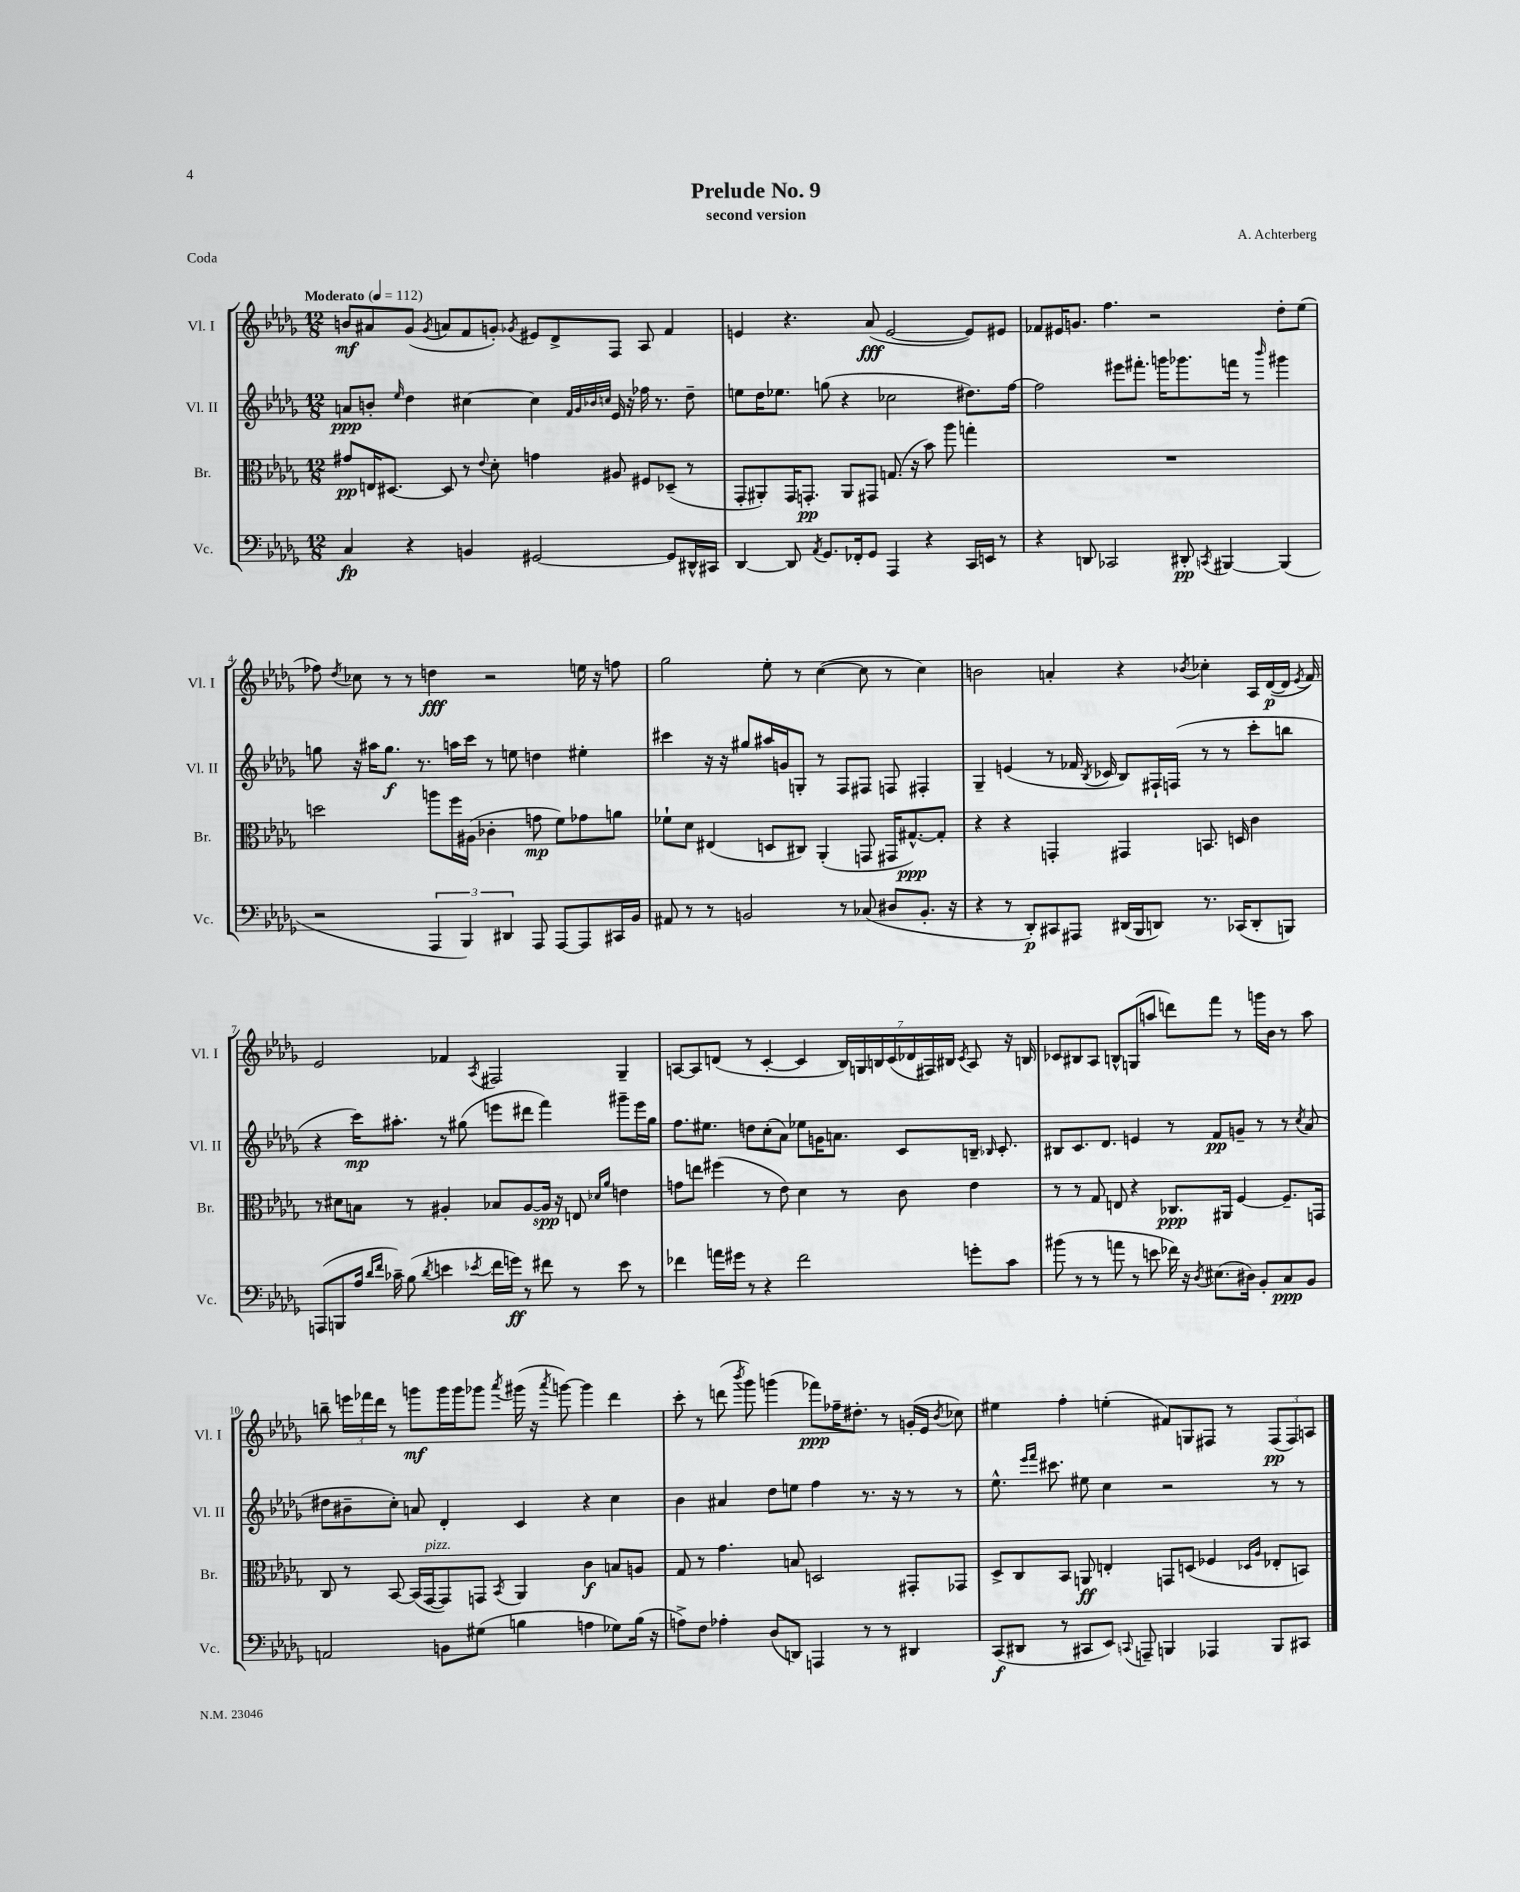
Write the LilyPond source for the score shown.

\header { title = "Prelude No. 9" composer = "A. Achterberg" subtitle = "second version" piece = "Coda" }
<<
\new StaffGroup <<
\new Staff = "s0" \with { instrumentName = "Vl. I" shortInstrumentName = "Vl. I" } {
    \clef treble \key des \major \numericTimeSignature \time 12/8 \tempo "Moderato" 4 = 112
    \autoBeamOff b'8[\mf ais'8 ges'8]( \acciaccatura { ges'8 } a'8[ f'8 g'8]-.) \acciaccatura { ges'8 } eis'8[ des'8-> f8] aes8 f'4 |
    e'4 r4. aes'8\fff( e'2~ e'8[) eis'8] |
    fes'8[ eis'16 g'8.] f''4. r2 des''8[-. ees''8]( |
    fes''8) \acciaccatura { des''8 } ces''8 r8 r8 d''4\fff r2 e''16 r16 f''8 |
    ges''2 ees''8-. r8 c''4~( c''8 r8 c''4) |
    b'2 a'4-. r4 \acciaccatura { bes'8 } ces''4-. aes16[ des'16~\p( des'16] \acciaccatura { ees'8 } f'16) |
    ees'2 fes'4 \acciaccatura { aes8 } fis2 ges4-- |
    a8[~ a8 d'8]( r8 c'4~-. c'4 \tuplet 7/4 { bes16[) g16 b16 c'16( des'16 fis16) bis16] } \acciaccatura { c'8 } a8 r16 b16 |
    ces'8[ bis8 aes8] b8[-^ g8( a''8] d'''8[) f'''8] r8 g'''16[ bes'16] r8 a''8 |
    b''8-- \tuplet 3/2 { e'''16[ fes'''16 des'''16] } r8 g'''8[\mf g'''16 g'''16 ges'''8] \acciaccatura { aes'''8 } gis'''16( r16 \acciaccatura { aes'''8 } g'''8~) g'''4 des'''4 |
    c'''8-. r8 d'''8( \acciaccatura { bes'''8 } ges'''8) g'''4( fes'''8[\ppp) fes''16-- dis''8.]-. r8 g'16[-.( ees'16] \acciaccatura { bes'8 } ces''8) |
    eis''4 f''4-. e''4-.( fis'8[) g8 fis8] r8 \tuplet 3/2 { fis8[\pp( fis8) a8] } \bar "|." |
}
\new Staff = "s1" \with { instrumentName = "Vl. II" shortInstrumentName = "Vl. II" } {
    \clef treble \key des \major \numericTimeSignature \time 12/8
    \autoBeamOff a'8[\ppp b'8]-. \grace { ees''16 } des''4 cis''4~ cis''4 \grace { f'32[ ges'32 bes'32 c''32] } ees'16 r16 fes''16 r8. des''8-- |
    e''8[ des''16 ees''8.] g''8( r4 ces''2 dis''8.[) f''16]~ |
    f''2 eis'''8[ fis'''8.]-. g'''16[ ges'''8. f'''16] r8 \grace { bes'''16 } gis'''4 |
    g''8 r16 ais''16[ g''8.]\f r8. a''16[ c'''16] r8 e''8 d''4 eis''4-. |
    cis'''4 r16 r16 gis''8[ ais''16 g'16 g8]-. r8 f8[ fis8] f8 fis4-. |
    ges4-- e'4( r8 fes'16 \acciaccatura { bes8 } ces'16 bes8[) fis16-! f16]( r8 r8 c'''8[-. b''8] |
    r4 c'''16[\mp) ais''8.]-. r8 gis''8( e'''8[ dis'''8] f'''4) gis'''8[-- e'''16 gis''16] |
    f''8.[ eis''8.] d''8[ c''8-.( aes'8]) ees''8[ g'16 a'8.] c'8[ b16]-- \grace { bes16 } c'8.-. |
    bis8[ c'8. des'8.] e'4 r8 f'8[\pp g'8]-- r8 r8 \acciaccatura { c''8 } aes'8( |
    dis''8[ bis'8-- c''8]-.) a'8 des'4-. c'4 r4 c''4 |
    bes'4 ais'4 des''8[ e''8] f''4 r8. r16 r8 r8 |
    ees''8.-^ \grace { ees'''16[ f'''16] } cis'''8. eis''8 c''4 r2 r8 r8 \bar "|." |
}
\new Staff = "s2" \with { instrumentName = "Br." shortInstrumentName = "Br." } {
    \clef alto \key des \major \numericTimeSignature \time 12/8
    \autoBeamOff gis'8[\pp e16 dis8.]~ dis8 r8 \appoggiatura { ees'8 } des'8-. g'4 ais8 fis8[ des8]--( r8 |
    ges,8[-. ais,8-.) ges,16 g,8.]-.\pp ais,8[ gis,8] g8.( r16 bes'8) aes''8 g''4-. |
    R1. |
    d''2 a''8[ f''16 ais16]( ces'4-. g'8\mp f'8[) ges'8 a'8] |
    fes'8[-! des'8] eis4( d8[ cis8]) aes,4-.( g,8 gis,16[ gis8.~-^\ppp) gis8]-. |
    r4 r4 g,4-. gis,4 b,8. d16 c'4 |
    r8 dis'8[ b8] r8 ais4-. bes8[ ais8~ ais16]\spp r16 e8 \grace { des'16[ aes'16] } e'4 |
    g'8[ e''8] fis''4( r8 ees'8) des'4 r8 c'8 ees'4 |
    r8 r8 ges8 e8 r4 ces8.[\ppp ais,16] f4~ f8.[-- g,16] |
    c8 r8 bes,8~ bes,16[( ges,16~^\markup { \italic "pizz." } ges,8) g,8] \acciaccatura { bes,8 } aes,4 c'4\f b8[ a8] |
    ges8 r8 ges'4. b8 d2 gis,8[-. ges,8] |
    des8[-> c8 bes,8] a,8\ff e4-. g,8[ d8]( fes4 \grace { des16[ aes16] } ees8[-. b,8]) \bar "|." |
}
\new Staff = "s3" \with { instrumentName = "Vc." shortInstrumentName = "Vc." } {
    \clef bass \key des \major \numericTimeSignature \time 12/8
    \autoBeamOff c4\fp r4 b,4 gis,2~ gis,8[ dis,16-^ cis,16] |
    des,4~ des,8 \acciaccatura { aes,8 } ges,8.[ fes,16-. ges,8] aes,,4 r4 c,16[ e,16] r8 |
    r4 d,8 ces,2 dis,8-.\pp \acciaccatura { c,8 } bis,,4~ bis,,4( |
    r2 \tuplet 3/2 { aes,,4 bes,,4) dis,4 } aes,,8 aes,,8[~ aes,,8 cis,16 bes,16] |
    ais,8 r8 r8 b,2 r8 ces8( dis8[ b,8.]-. r16 |
    r4 r8 des,8[-.\p) cis,8 ais,,8] dis,16[( bes,,16 d,8]) r8. ces,16[( d,8-. b,,8]) |
    a,,8[( b,,8 aes16] \grace { des'16[ f'16] } ces'16--) bes8( \acciaccatura { des'8 } e'4 \acciaccatura { ees'8 } f'16[ g'16]\ff) r8 fis'8 r8 ees'8 r8 |
    fes'4 a'16[ gis'16] r8 r4 fes'2 g'8[-. c'8] |
    bis'8( r8 r8 a'8 r8 e'8 fes'16) r16 \acciaccatura { des8 } eis8.[( dis16]) bes,8[-. c8\ppp bes,8] |
    a,2 b,8[ gis8]( b4 a4 ges8[) b16]( r16 |
    a8[->) f8] aes4-. des8[( d,8]) a,,4 r8 r8 dis,4 |
    c,8[\f( dis,8] r8 cis,8[ ees,8]) \appoggiatura { c,8 } a,,8-- b,,4 aes,,4 b,,8[ cis,8] \bar "|." |
}
>>
>>
